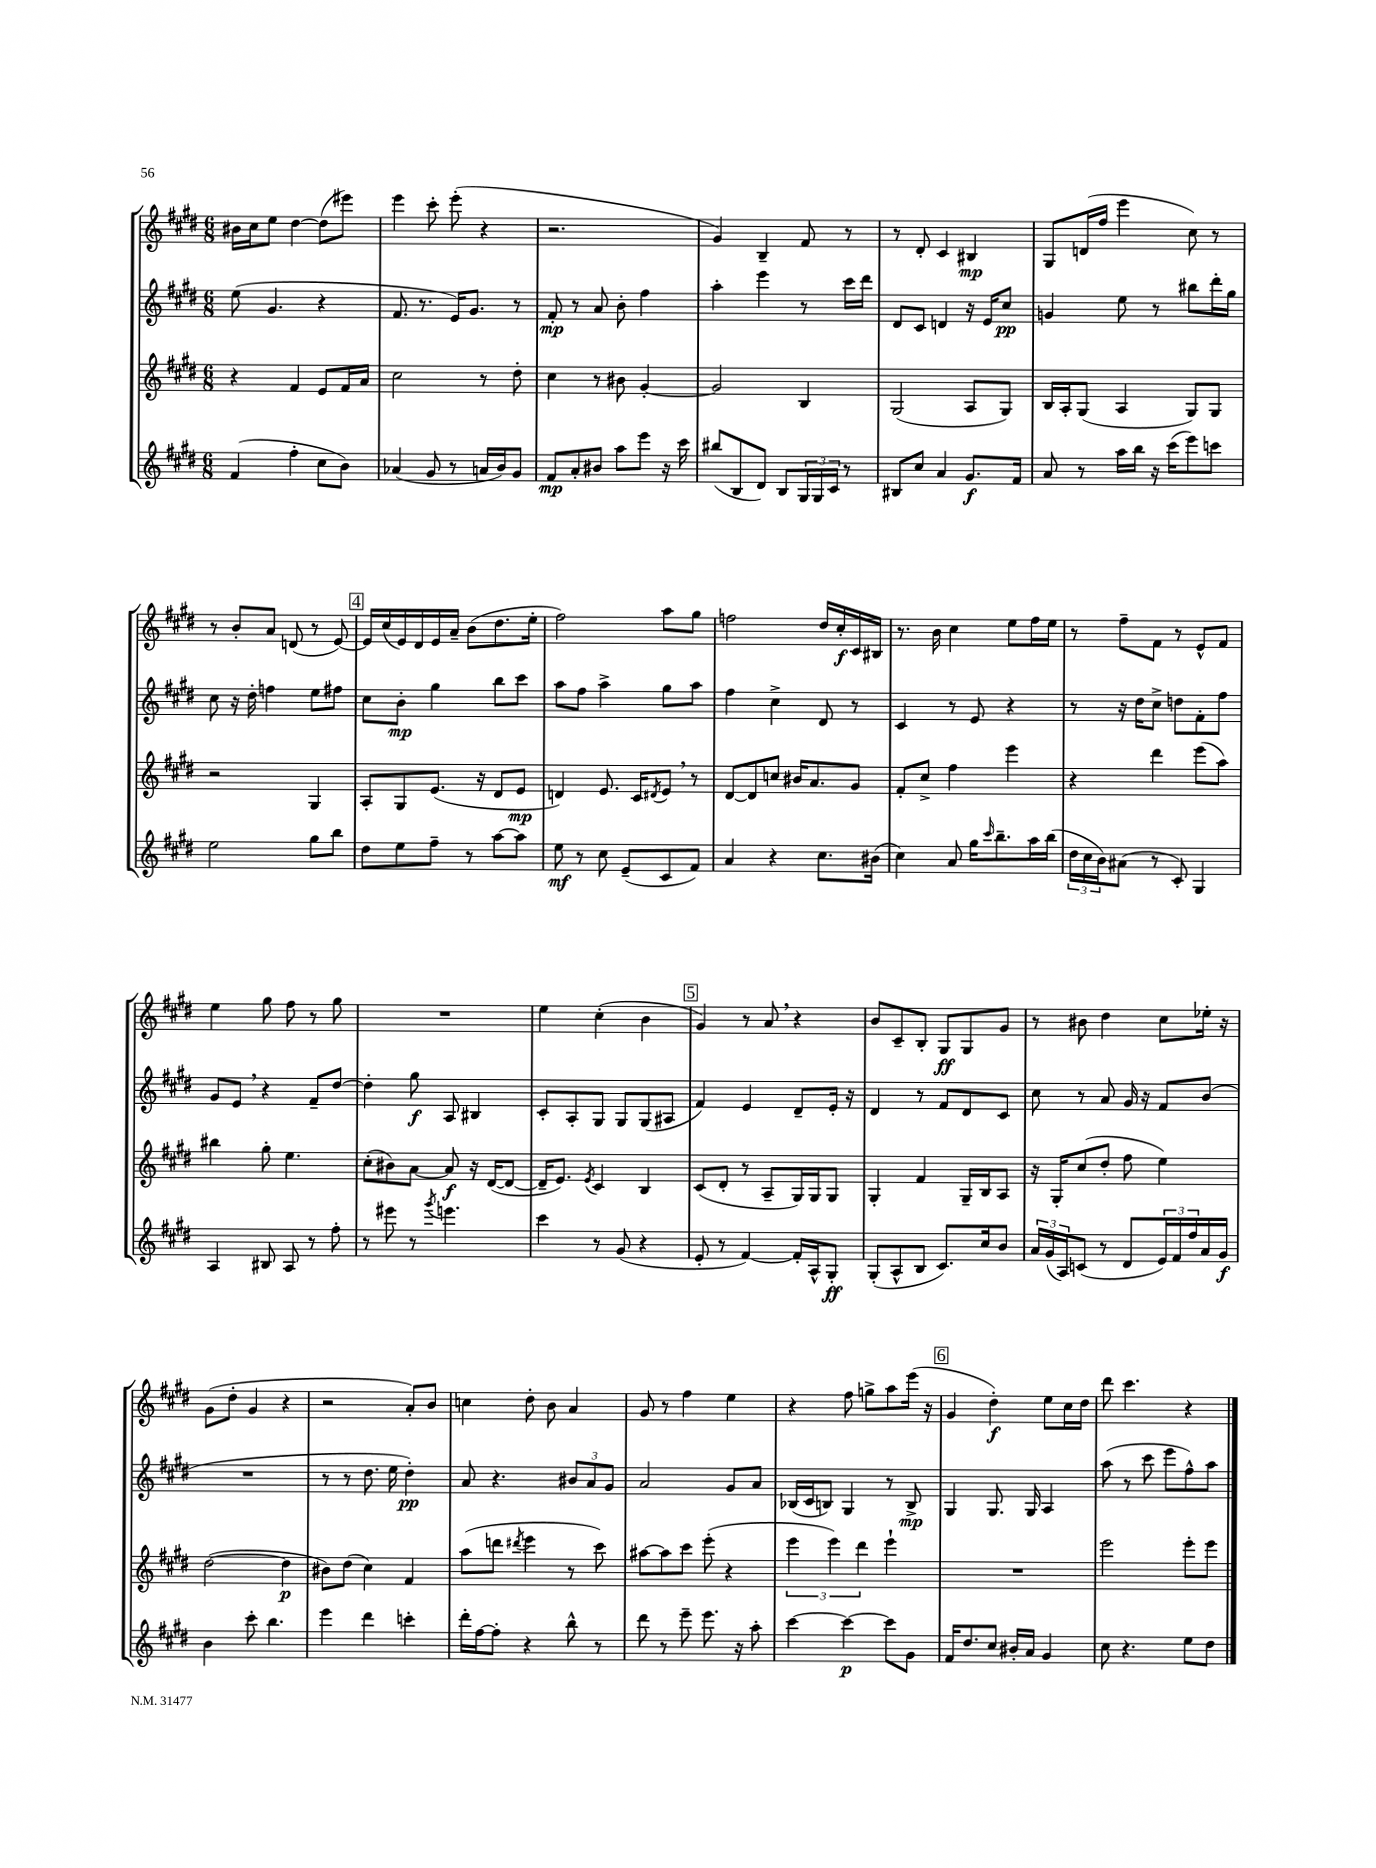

**kern	**kern	**kern	**kern
*staff4	*staff3	*staff2	*staff1
*clefG2	*clefG2	*clefG2	*clefG2
*k[f#c#g#d#]	*k[f#c#g#d#]	*k[f#c#g#d#]	*k[f#c#g#d#]
*M6/8	*M6/8	*M6/8	*M6/8
(4f#/	4r	(8ee\	16b#\LL
.	.	.	16cc#\J
.	.	4.g#/	8ee\J
4ff#'\	4f#/	.	[4dd#\
8cc#\L	8e/L	4r	(8dd#\]L
8b\J)	16f#/L	.	8eee#\J)
.	16a/JJ	.	.
=	=	=	=
(4a-/	2cc#\	8.f#/	4eee\
.	.	8.r	.
8g#/	.	.	8ccc#'\
8r	.	16e/LK)	(8eee'\
.	.	8.g#/J	.
16a/LL	8r	.	4r
16b/J)	.	.	.
8g#/J	8dd#'\	8r	.
=	=	=	=
8f#/L	4cc#\	8f#'/	2.r
8a'/	.	8r	.
8b#/J	8r	8a/	.
8aa\L	8b#\	8b'\	.
8eee\J	[4g#'/	4ff#\	.
16r	.	.	.
16ccc#\	.	.	.
=	=	=	=
(8bb#/L	2g#/]	4aa'\	4g#/)
8B/	.	.	.
8d#/J)	.	4eee\	4B~/
8B/L	.	.	.
24G#/L	4B/	8r	8f#/
24G#/	.	.	.
24c#/JJ	.	.	.
8r	.	16ccc#\LL	8r
.	.	16ddd#\JJ	.
=	=	=	=
8B#/L	(2G#/	8d#/L	8r
8cc#/J	.	8c#/J	8d#'/
4a/	.	4d/	4c#/
8.g#/L	8A/L	16r	4B#/
.	.	16e/LK	.
.	8G#/J)	8cc#/J	.
16f#/Jk	.	.	.
=	=	=	=
8a/	16B/LL	4g/	8G#/L
.	16A'/J	.	.
8r	(8G#/J	.	(16d/L
.	.	.	16ff#/JJ
16aa\LL	4A/	8ee\	4eee\
16bb\JJ	.	.	.
16r	.	8r	.
(16ccc#\LK	.	.	.
8eee\)	8G#/L)	8bb#\L	8cc#\)
8ccc\J	8G#/J	16ddd#'\L	8r
.	.	16gg#\JJ	.
=	=	=	=
2ee\	2r	8cc#\	8r
.	.	16r	8b'/L
.	.	16dd#'\	.
.	.	4ff\	8a/J
.	.	.	(8d/
8gg#\L	4G#/	8ee\L	8r
8bb\J	.	8ff#\J	[8e/)
=	=	=	=
8dd#\L	8A'/L	8cc#\L	16e/]LL
.	.	.	(16cc#/
8ee\	8G#/	8b'\J	16e/)
.	.	.	16d#/
8ff#~\J	(8.e/J	4gg#\	16e/
.	.	.	16a~/JJ
8r	.	.	(8b\L
.	16r	.	.
[8aa\L	8d#/L	8bb\L	8.dd#\
8aa\]J	8e/J	8ccc#\J	.
.	.	.	16ee'\Jk
=	=	=	=
8ee\	4d/)	8aa\L	2ff#\)
8r	.	8ff#\J	.
8cc#\	8.e/	4aa^\	.
(8e~/L	.	.	.
.	16c#/LK	.	.
.	8qd#/	.	.
8c#/	8e/J	8gg#\L	8aa\L
8f#/J)	8r	8aa\J	8gg#\J
=	=	=	=
4a/	[8d#/L	4ff#\	2ff\
.	8d#/]	.	.
4r	8cc/J	4cc#^\	.
.	16b#/LK	.	.
.	8.a/	.	.
8.cc#\L	.	8d#/	16dd#/LL
.	.	.	16cc#'/
.	8g#/J	8r	16c#/
(16b#\Jk	.	.	16B#/JJ
=	=	=	=
4cc#\)	8f#'/L	4c#/	8.r
.	8cc#^/J	.	.
.	.	.	16b\
8a/	4ff#\	8r	4cc#\
16gg#\LK	.	8e/	.
16qqccc#/	.	.	.
8.bb~\	.	.	.
.	4eee\	4r	8ee\L
16aa\L	.	.	16ff#\L
(16bb\JJ	.	.	16ee\JJ
=	=	=	=
24dd#\LL	4r	8r	8r
24cc#\	.	.	.
24b\J)	.	.	.
(8a#\J	.	16r	8ff#~\L
.	.	16dd#\LK	.
8r	4ddd#\	8cc#^\J	8f#\J
8c#'/)	.	8dd\L	8r
4G#/	(8eee\L	8f#'\	8e^^/L
.	8aa\J)	8ff#\J	8f#/J
=	=	=	=
4A/	4bb#\	8g#/L	4ee\
.	.	8e/J	.
8B#/	8gg#'\	4r	8gg#\
8A/	4.ee\	.	8ff#\
8r	.	8f#~/L	8r
8ff#'\	.	[8dd#/J	8gg#\
=	=	=	=
8r	(8cc#'\L	4dd#'\]	2.r
8eee#\	8b#\)	.	.
8r	[8a\J	8gg#\	.
8qggg#/	.	.	.
4.eee\	8a/]	8A/	.
.	16r	4B#/	.
.	([16d#/LK	.	.
.	8d#/_J	.	.
=	=	=	=
4ccc#\	16d#~/]LK	8c#'/L	4ee\
.	8.e/J)	.	.
.	.	8A'/	.
.	8qe/	.	.
8r	4c#/	8G#/J	(4cc#'\
(8g#/	.	8G#/L	.
4r	4B/	(8G#/	4b\
.	.	8A#/J	.
=	=	=	=
8e'/	(8c#/L	4f#/)	4g#/)
8r	8d#'/J	.	.
[4f#/)	8r	4e/	8r
.	8A~/L	.	8a/
16f#'/]LL	16G#/L)	8d#~/L	4r
16A^^/J	16G#/J	.	.
8G#'/J	8G#/J	16e'/Jk	.
.	.	16r	.
=	=	=	=
(8G#'/L	4G#'/	4d#/	8b/L
8A^^/	.	.	8c#~/
8B/J	4f#/	8r	8B'/J
8.c#/L)	.	8f#/L	8G#/L
.	16G#~/LL	8d#/	8G#/
16cc#/k	16B/J	.	.
8b/J	8A/J	8c#/J	8g#/J
=	=	=	=
24a/LL	16r	8cc#\	8r
(24g#/	.	.	.
.	16G#'/LK	.	.
24A/J)	.	.	.
(8c/J	(8cc#/	8r	8b#\
8r	8dd#'/J	8a/	4dd#\
8d#/L	8ff#\	16g#/	.
.	.	16r	.
24e/L)	4ee\)	8f#/L	8cc#\L
24f#/	.	.	.
24ff#/	.	.	.
16a/	.	(8b/J	16ee-'\Jk
16g#/JJ	.	.	16r
=	=	=	=
4b\	([2dd#\	2.r	(8g#\L
.	.	.	8dd#'\J
8ccc#'\	.	.	4g#/
4.bb\	.	.	.
.	4dd#\]	.	4r
=	=	=	=
4eee\	8b#\L)	8r	2r
.	(8dd#\J	8r	.
4ddd#\	4cc#\)	8.dd#\	.
.	.	16ee\	.
4ccc'\	4f#/	4dd#'\)	8a'/L)
.	.	.	8b/J
=	=	=	=
16ddd#'\LL	(8aa\L	8a/	4cc\
[16ff#\J	.	.	.
8ff#'\]J	8ddd\J	4.r	.
.	8qddd#/	.	.
4r	4eee\	.	8dd#'\
.	.	.	8b\
8bb^^\	8r	12b#/L	4a/
.	.	12a/	.
8r	8ccc#\)	.	.
.	.	12g#/J	.
=	=	=	=
8ddd#\	[8aa#\L	2a/	8g#/
8r	8aa#\]	.	8r
8eee~\	8ccc#\J	.	4ff#\
8.eee\	(8eee'\	.	.
.	4r	8g#/L	4ee\
16r	.	.	.
8aa'\	.	8a/J	.
=	=	=	=
[4ccc#\	6eee\	(16B-/LL	4r
.	.	16c#/J	.
.	.	8B/J)	.
.	6eee\)	.	.
4ccc#\_	.	4G#/	8ff#\
.	6ddd#\	.	.
.	.	.	8gg^\L
8ccc#\]L	4eee`\	8r	8aa\
8g#\J	.	8B^/	(16eee\Jk
.	.	.	16r
=	=	=	=
16f#/LK	2.r	4G#/	4g#/
8.dd#/	.	.	.
8cc#/J	.	8.G#/	4dd#'\)
16b#'/LL	.	.	.
16a/JJ	.	16G#/	.
4g#/	.	4A/	8ee\L
.	.	.	16cc#\L
.	.	.	16dd#\JJ
=	=	=	=
8cc#\	2eee\	(8aa\	8ddd#\
4.r	.	8r	4.ccc#\
.	.	8ccc#\	.
.	.	8eee\L	.
8ee\L	8eee'\L	8ff#^^\)	4r
8dd#\J	8eee\J	8aa\J	.
==	==	==	==
*-	*-	*-	*-
